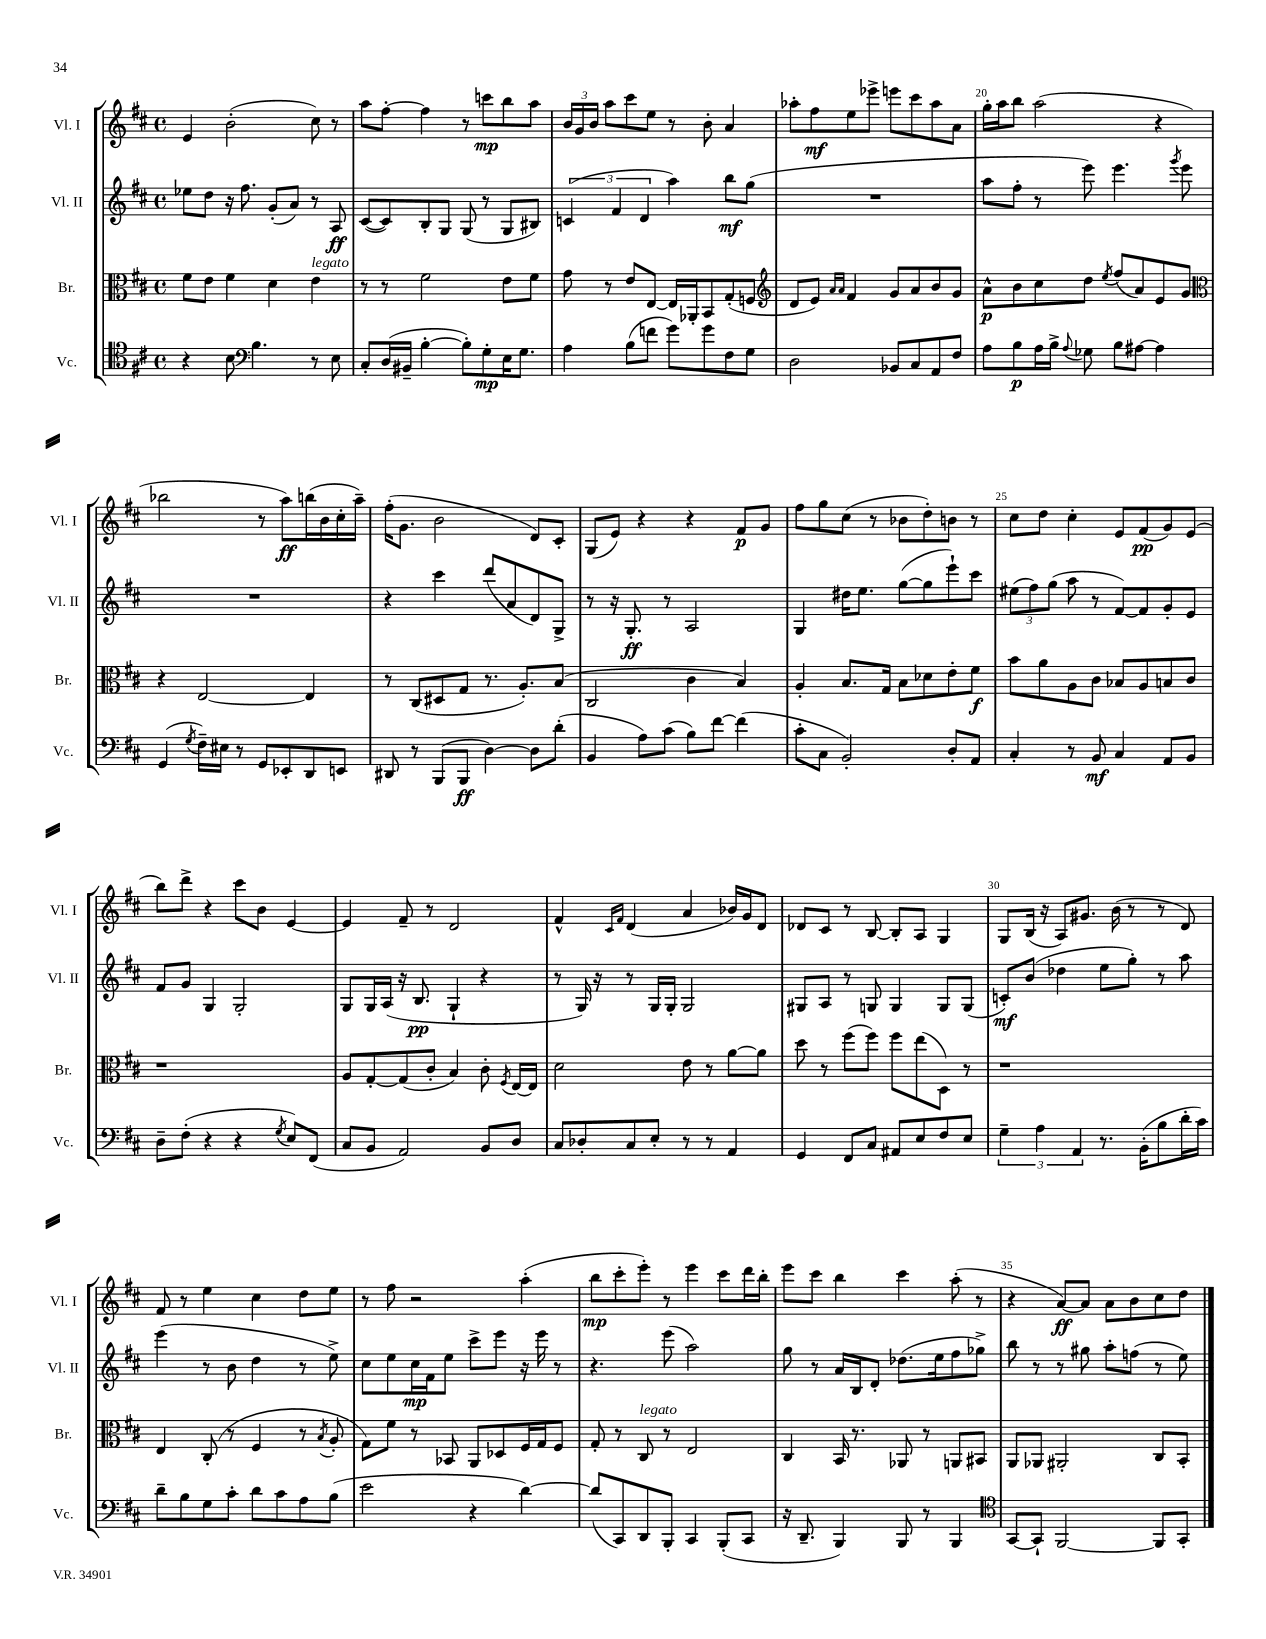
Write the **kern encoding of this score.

**kern	**kern	**kern	**kern
*staff4	*staff3	*staff2	*staff1
*clefC4	*clefC3	*clefG2	*clefG2
*k[f#c#]	*k[f#c#]	*k[f#c#]	*k[f#c#]
*M4/4	*M4/4	*M4/4	*M4/4
*met(c)	*met(c)	*met(c)	*met(c)
4r	8f#	8ee-	4e
.	8e	8dd	.
8B	4f#	16r	(2b'
.	.	8.ff#	.
*clefF4	*	*	*
4.B	.	.	.
.	4d	(8g'	.
.	.	8a)	.
8r	4e	8r	8cc#)
8E	.	8A	8r
=	=	=	=
8C#'	8r	([8c#	8aa
(16D	8r	8c#])	[8ff#'
16BB#~	.	.	.
[4B'	2f#	8B'	4ff#]
.	.	8G	.
8B'])	.	(8G	8r
8G'	.	8r	8ccc
16E	8e	8G	8bb
8.G	.	.	.
.	8f#	8B#)	8aa
=	=	=	=
4A	8g	(6c	24b
.	.	.	24g
.	.	.	24b
.	8r	.	8aa
.	.	6f#	.
(8B	8e	.	8ccc#
.	.	6d	.
8f	[8E	.	8ee
8g)	16E]	4aa)	8r
.	16AA-'	.	.
8g	8BB	.	8b'
8F#	(8G'	8bb	4a
8G	8F	(8gg	.
=	=	=	=
*	*clefG2	*	*
2D	8d	1r	8aa-'
.	8e)	.	8ff#
.	16qqa	.	.
.	16qqa	.	.
.	4f#	.	8ee
.	.	.	8eee-^
8BB-	8g	.	8eee
8C#	8a	.	8ccc#
8AA	8b	.	8aa-
8F#	8g	.	8a
=	=	=	=
8A	8a^^	8aa	16gg'
.	.	.	16aa
8B	8b	8ff#'	8bb
16A	8cc#	8r	(2aa
16B^	.	.	.
8qqA	.	.	.
8G-	8dd	8eee)	.
.	8qee	.	.
8B	(8ff#	4.eee	.
[8A#	8a)	.	.
4A#]	8e	.	4r
.	.	8qggg	.
.	8g	8eee	.
=	=	=	=
*	*clefC3	*	*
(4GG	4r	1r	2bb-
8qG	.	.	.
16F#~)	[2E	.	.
16E#	.	.	.
8r	.	.	.
8GG	.	.	8r
8EE-'	.	.	8aa)
8DD	4E]	.	(16bb
.	.	.	16b
8EE	.	.	16cc#'
.	.	.	16aa~)
=	=	=	=
8DD#	8r	4r	(16ff#'
.	.	.	8.g
8r	(8C#	.	.
(8BBB	8D#	4ccc#	2b
8BBB	8G	.	.
[4D)	8.r	(8ddd	.
.	.	8a	.
.	8.A')	.	.
8D]	.	8d)	8d)
(8d'	(8B	8G^	8c#'
=	=	=	=
4BB	2C#	8r	(8G
.	.	16r	8e)
.	.	8.G'	.
8A)	.	.	4r
(8c#	.	8r	.
8B)	4c#	2A	4r
[8f#	.	.	.
(4f#]	4B)	.	8f#
.	.	.	8g
=	=	=	=
8c#'	4A'	4G	8ff#
8C#	.	.	8gg
2BB')	8.B	16dd#	(8cc#
.	.	8.ee	.
.	.	.	8r
.	16G	.	.
.	8B	([8gg	8b-
.	8d-	8gg]	8dd')
8D'	8e'	8eee`)	8b
8AA	8f#	8ccc#	8r
=	=	=	=
4C#'	8b	(12ee#	8cc#
.	.	12ff#)	.
.	8a	.	8dd
.	.	(12gg	.
8r	8A	8aa	4cc#'
8BB	8c#	8r	.
4C#	8B-	[8f#)	8e
.	8A	8f#]	(8f#
8AA	8B	8g'	8g)
8BB	8c#	8e	(8e
=	=	=	=
8D~	1r	8f#	8bb)
(8F#'	.	8g	8ddd^
4r	.	4G	4r
4r	.	2G'	8ccc#
.	.	.	8b
8qG	.	.	.
8E)	.	.	[4e
(8FF#	.	.	.
=	=	=	=
8C#	8A	8G	4e]
8BB	[8G'	16G	.
.	.	(16A	.
2AA)	(8G]	16r	8f#~
.	.	8.B	.
.	8c#'	.	8r
.	4B)	4G`	2d
8BB	8c#'	4r	.
.	8qF#	.	.
8D	[16E	.	.
.	16E]	.	.
=	=	=	=
8C#	2d	8r	4f#^^
8D-'	.	16G)	.
.	.	16r	.
.	.	.	16qqc#
.	.	.	16qqf#
8C#	.	8r	(4d
8E'	.	16G	.
.	.	16G'	.
8r	8e	2G	4a
8r	8r	.	.
4AA	[8a	.	16b-)
.	.	.	16g
.	8a]	.	8d
=	=	=	=
4GG	8dd	8G#	8d-
.	8r	8A	8c#
8FF#	(8ff#	8r	8r
8C#	8ff#)	8G	[8B
8AA#	8ff#	4G	8B']
8E	(8ee	.	8A
8F#	8D)	8G	4G
8E	8r	(8G	.
=	=	=	=
6G~	1r	8c')	8G
.	.	(8b	(16B
6A	.	.	.
.	.	.	16r
.	.	4dd-	8A)
6AA	.	.	.
.	.	.	8.g#
8.r	.	8ee	.
.	.	.	(16b
.	.	8gg')	8r
(16BB'	.	.	.
8B	.	8r	8r
16d'	.	8aa	8d)
16c#)	.	.	.
=	=	=	=
8d~	4E	(4eee	8f#
8B	.	.	8r
8G	(8C#'	8r	4ee
8c#'	8r	8b	.
8d	4F#	4dd	4cc#
8c#	.	.	.
8A	8r	8r	8dd
.	8qB	.	.
(8B	8A'	8ee^)	8ee
=	=	=	=
2e	8G)	8cc#	8r
.	8f#	8ee	8ff#
.	8r	16cc#	2r
.	.	16f#	.
.	8BB-	8ee	.
4r	8AA	8ccc#^	.
.	8D-	8eee	.
[4d)	16F#	16r	(4aa'
.	16G	16eee	.
.	8F#	8r	.
=	=	=	=
(8d]	8G'	4.r	8bb
8CC#)	8r	.	8ccc#'
8DD	8C#	.	8eee')
8BBB'	8r	(8eee	8r
4CC#	2E	2aa)	4eee
(8BBB'	.	.	8ccc#
8CC#	.	.	16ddd
.	.	.	16bb'
=	=	=	=
16r	4C#	8gg	8eee
8.DD~	.	.	.
.	.	8r	8ccc#
4BBB)	16BB	16a	4bb
.	8.r	16B	.
.	.	8d'	.
8BBB	8AA-	(8.dd-	4ccc#
8r	8r	.	.
.	.	16ee	.
4BBB	8AA	8ff#	(8aa'
.	8BB#	8gg-^)	8r
=	=	=	=
*clefC4	*	*	*
[8GG	8AA	8bb	4r
8GG`]	8AA-	8r	.
[2FF#	2AA#'	8r	[8a)
.	.	8gg#	8a]
.	.	8aa'	8a
.	.	(8ff	8b
8FF#]	8C#	8r	8cc#
8GG'	8BB'	8ee)	8dd
==	==	==	==
*-	*-	*-	*-
